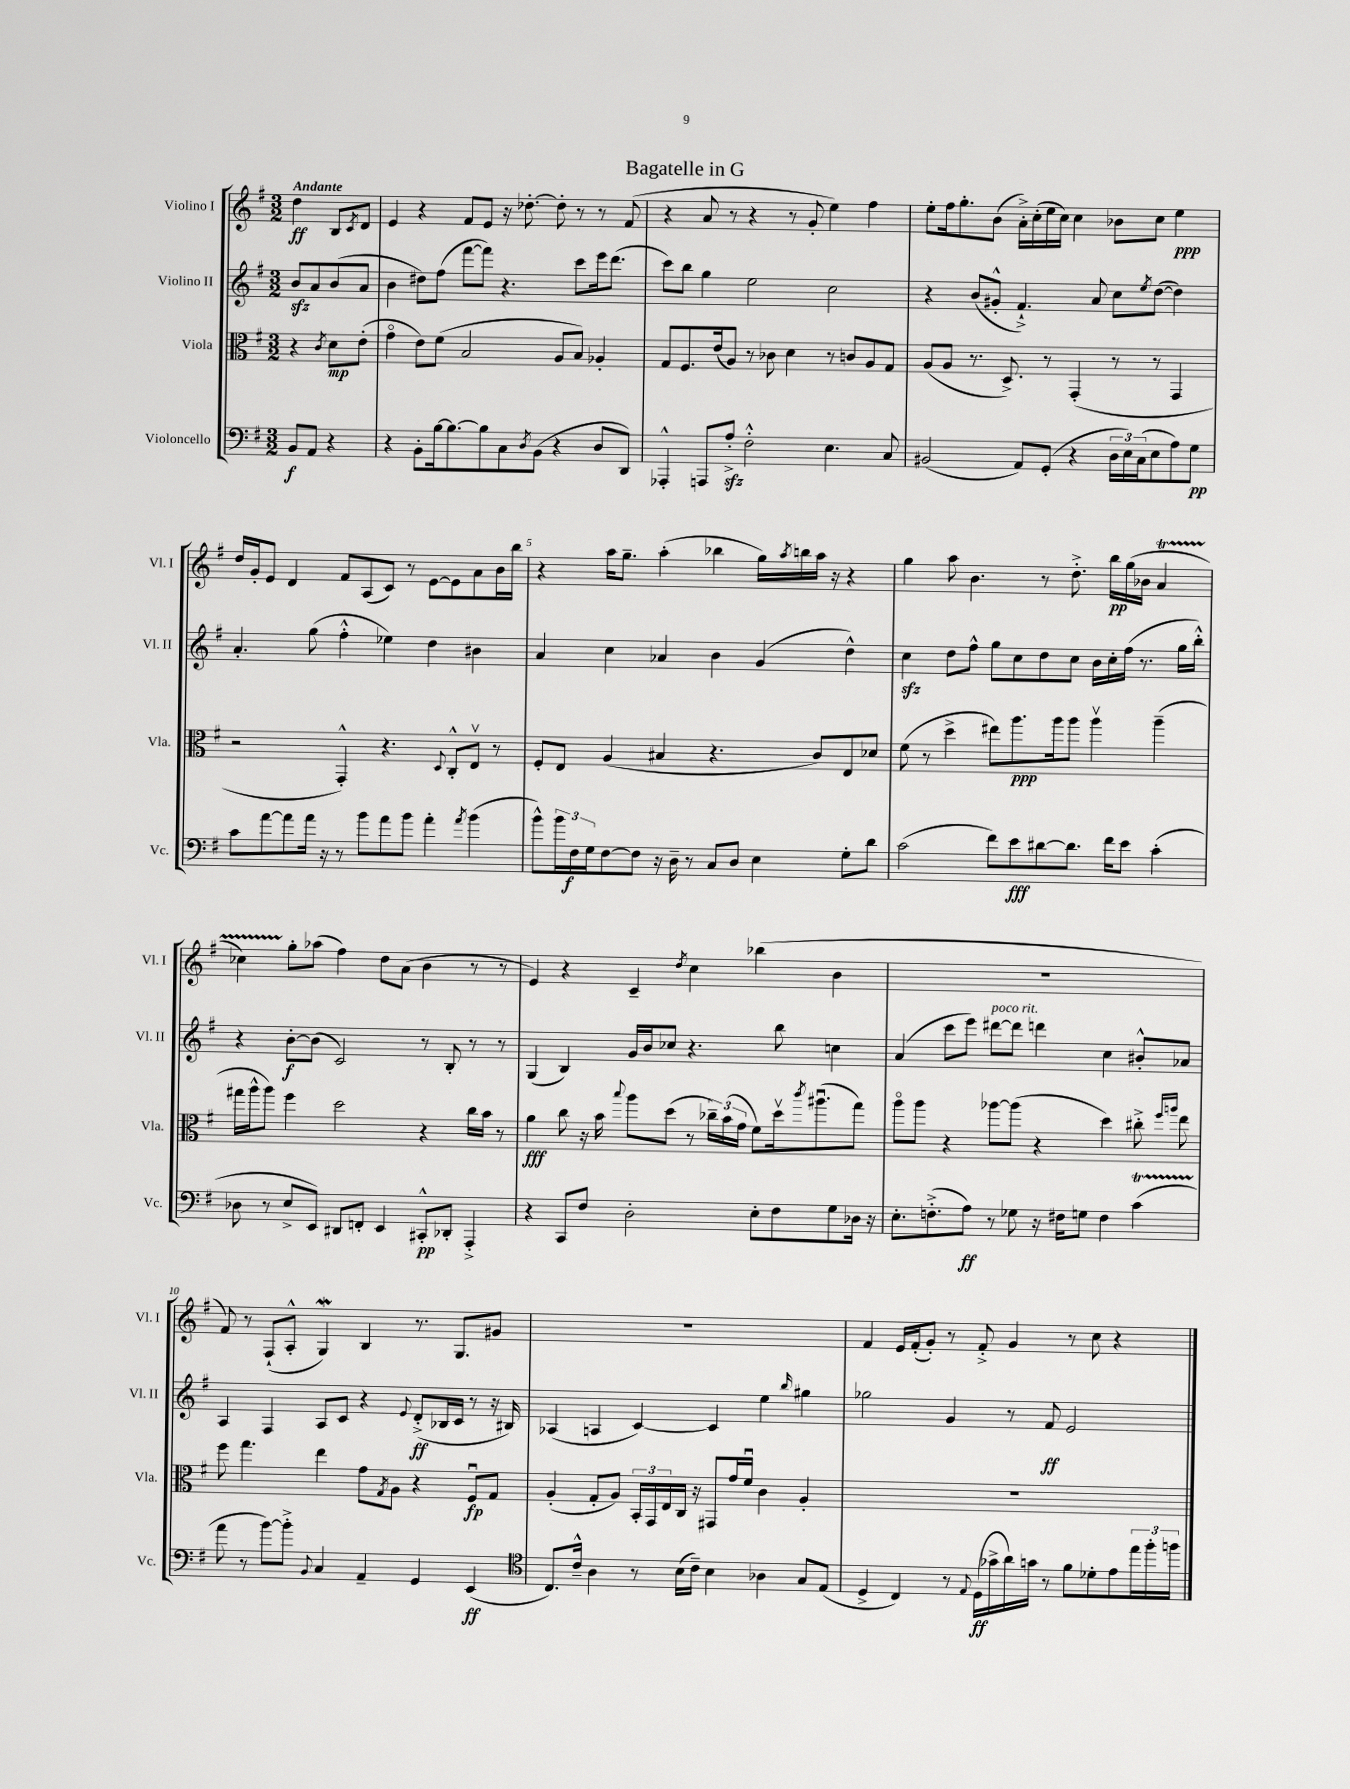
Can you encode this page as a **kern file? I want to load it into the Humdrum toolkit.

**kern	**dynam	**kern	**dynam	**kern	**dynam	**kern	**dynam
*part4	*part4	*part3	*part3	*part2	*part2	*part1	*part1
*staff4	*staff4	*staff3	*staff3	*staff2	*staff2	*staff1	*staff1
*I"Violoncello	*	*I"Viola	*	*I"Violino II	*	*I"Violino I	*
*I'Vc.	*	*I'Vla.	*	*I'Vl. II	*	*I'Vl. I	*
*clefF4	*	*clefC3	*	*clefG2	*	*clefG2	*
*k[f#]	*	*k[f#]	*	*k[f#]	*	*k[f#]	*
*M3/2	*	*M3/2	*	*M3/2	*	*M3/2	*
=	=	=	=	=	=	=	=
!	!	!	!	!	!	!LO:TX:a:B:t=Andante	!
8BB/L	f	4r	.	8bzz/L	.	4dd\	ff
8AA/J	.	.	.	8a/	.	.	.
.	.	8qc/	.	.	.	.	.
4r	.	8d\L	mp	(8b/	.	8B/L	.
.	.	.	.	.	.	8qc/	.
.	.	(8e'\J	.	8a/J	.	8d/J	.
=1	=1	=1	=1	=1	=1	=1	=1
4r	.	4g\	.	4b\	.	4e/	.
8BB'\L	.	8e\L)	.	8dd#X\L)	.	4r	.
[16B\k	.	(8f#\J	.	(8ff#\J	.	.	.
8.B\_	.	.	.	.	.	.	.
.	.	2B/	.	[8fff#\L	.	8f#/L	.
8B\]	.	.	.	8fff#\J])	.	8e/J	.
8C\	.	.	.	4.r	.	16r	.
.	.	.	.	.	.	[8.dd-X'\	.
8qD/	.	.	.	.	.	.	.
(8BB\J	.	.	.	.	.	.	.
4r	.	8A/L	.	.	.	8dd-'\]	.
.	.	8B/J)	.	8ccc\L	.	8r	.
8D/L	.	4A-X'/	.	16eee\k	.	8r	.
.	.	.	.	(8.ddd\J	.	.	.
8DD/J)	.	.	.	.	.	(8f#/	.
=2	=2	=2	=2	=2	=2	=2	=2
4AAA-X'^^/	.	8G/L	.	8ccc\L)	.	4r	.
.	.	8.F#/	.	8bb\J	.	.	.
8AAAn/L	.	.	.	4gg\	.	8a/	.
.	.	(16e/k	.	.	.	.	.
8Azz'^/J	.	8A/J)	.	.	.	8r	.
2F#'^^\	.	8r	.	2ee\	.	4r	.
.	.	8c-X\	.	.	.	.	.
.	.	4d\	.	.	.	8r	.
.	.	.	.	.	.	8g'/	.
4.E\	.	8r	.	2cc\	.	4ee\)	.
.	.	8cn/L	.	.	.	.	.
.	.	8A/	.	.	.	4ff#\	.
8C/	.	8G/J	.	.	.	.	.
=3	=3	=3	=3	=3	=3	=3	=3
(2BB#X/	.	(8A/L	.	4r	.	8ee'\L	.
.	.	8A/J	.	.	.	16ff#\k	.
.	.	.	.	.	.	8.gg'\	.
.	.	8.r	.	(8b/L	.	.	.
.	.	.	.	8g#X'^^/J	.	(8b\J	.
.	.	8.D^/)	.	.	.	.	.
8AA/L)	.	.	.	4.f#`^/)	.	16a'^\LL)	.
.	.	.	.	.	.	(16cc'\	.
(8GG'/J	.	8r	.	.	.	16ee\	.
.	.	.	.	.	.	16cc\JJ)	.
4r	.	(4GG'/	.	.	.	4cc\	.
.	.	.	.	8a/	.	.	.
24D\LL	.	8r	.	8cc\L	.	8b-X\L	.
24E\)	.	.	.	.	.	.	.
(24C\J	.	.	.	.	.	.	.
.	.	.	.	8qee/	.	.	.
8E\	.	8r	.	([8dd\J	.	8cc\J	.
8A\)	.	4GG/	.	4dd\])	.	4ee\	ppp
8G\J	pp	.	.	.	.	.	.
!!LO:LB:g=z
=4	=4	=4	=4	=4	=4	=4	=4
8c\L	.	2r	.	4.a'/	.	16dd/LL	.
.	.	.	.	.	.	16g'/J	.
[8a\	.	.	.	.	.	8e/J	.
8a\]	.	.	.	.	.	4d/	.
16a\Jk	.	.	.	(8gg\	.	.	.
16r	.	.	.	.	.	.	.
8r	.	4GG'^^/)	.	4ff#'^^\	.	8f#/L	.
8b\L	.	.	.	.	.	(8A/	.
8a\	.	4.r	.	4ee-X\)	.	8c/J)	.
8b\J	.	.	.	.	.	8r	.
4a'\	.	.	.	4dd\	.	[8e\L	.
.	.	8qqD/	.	.	.	.	.
.	.	8C'^^/L	.	.	.	8e\]	.
8qa/	.	.	.	.	.	.	.
(4b\	.	8Ev/J	.	4b#X\	.	8a\	.
.	.	8r	.	.	.	16b\L	.
.	.	.	.	.	.	16bb\JJ	.
=5	=5	=5	=5	=5	=5	=5	=5
8b^^\L)	.	8F#'/L	.	4a/	.	4r	.
24b\L	.	8E/J	.	.	.	.	.
24F#\	f	.	.	.	.	.	.
24G\J	.	.	.	.	.	.	.
[8F#\	.	(4A/	.	4cc\	.	16aa\KL	.
.	.	.	.	.	.	8.gg~\J	.
8F#\J]	.	.	.	.	.	.	.
16r	.	4B#X/	.	4a-X/	.	(4aa'\	.
16D~\	.	.	.	.	.	.	.
8r	.	.	.	.	.	.	.
8C/L	.	4.r	.	4b\	.	4bb-X\	.
8D/J	.	.	.	.	.	.	.
4E\	.	.	.	(4g/	.	16gg\LL)	.
.	.	.	.	.	.	8qaa/	.
.	.	.	.	.	.	16bbn\	.
.	.	8c/L)	.	.	.	16aa\JJ	.
.	.	.	.	.	.	16r	.
8G'\L	.	8E/	.	4dd^^\)	.	4r	.
8d\J	.	8d-X/J	.	.	.	.	.
=6	=6	=6	=6	=6	=6	=6	=6
(2c\	.	(8f#\	.	4cczz\	.	4gg\	.
.	.	8r	.	.	.	.	.
.	.	4dd^\	.	8dd\L	.	8aa\	.
.	.	.	.	8ff#^^\J	.	4.b\	.
8f#\L)	.	8ee#X\L)	.	8gg\L	.	.	.
8e\	fff	8.aa\	ppp	8cc\	.	.	.
[8d#X\	.	.	.	8dd\	.	8r	.
.	.	16aa\k	.	.	.	.	.
8.d#\J]	.	8aa\J	.	8cc\J	.	8.dd'^\	.
.	.	4aav\	.	16b\LL	.	.	.
16f#\KL	.	.	.	16cc'\	.	16bb\LL	pp
8e\J	.	.	.	(16ff#\JJ	.	(16gg\	.
.	.	.	.	8.r	.	16b-X\JJ	.
(4c'\	.	(4aa~\	.	.	.	4aT/	.
.	.	.	.	16gg\LL	.	.	.
.	.	.	.	16bb'^^\JJ)	.	.	.
!!LO:LB:g=z
=7	=7	=7	=7	=7	=7	=7	=7
8D-X\	.	16gg#X\LL	.	4r	.	4cc-XTTT\)	.
.	.	16aa^^\J	.	.	.	.	.
8r	.	8aa\J)	.	.	.	.	.
8E^/L	.	4ff#\	.	[8b'\L	f	8gg'\L	.
8EE/J)	.	.	.	(8b\J]	.	(8aa-X\J	.
8DD#X/L	.	2dd\	.	2c/)	.	4ff#\)	.
8FFn'/J	.	.	.	.	.	.	.
4EE/	.	.	.	.	.	8dd\L	.
.	.	.	.	.	.	(8a\J	.
8CC#X'^^/L	pp	4r	.	8r	.	4b\	.
8DD-X'/J	.	.	.	8B'/	.	.	.
4AAA'^/	.	16cc\LL	.	8r	.	8r	.
.	.	16b\JJ	.	.	.	.	.
.	.	8r	.	8r	.	8r	.
=8	=8	=8	=8	=8	=8	=8	=8
4r	.	4a\	fff	(4G/	.	4e/)	.
8CC/L	.	8cc\	.	4B/)	.	4r	.
8F#/J	.	16r	.	.	.	.	.
.	.	16b\	.	.	.	.	.
.	.	8qqbb/	.	.	.	.	.
2D'\	.	8aa\L	.	16g/LL	.	4c~/	.
.	.	.	.	16b/J	.	.	.
.	.	(8dd\J	.	8cc-X/J	.	.	.
.	.	.	.	.	.	8qdd/	.
.	.	8r	.	4.r	.	4cc\	.
.	.	24cc-X~\LL)	.	.	.	.	.
.	.	(24b\	.	.	.	.	.
.	.	24g\JJ	.	.	.	.	.
8E'\L	.	8f#\L)	.	.	.	(4bb-X\	.
8F#\	.	16ddv\k	.	8bb\	.	.	.
.	.	8qccc/	.	.	.	.	.
.	.	(8.aa#Xu\	.	.	.	.	.
8G\	.	.	.	4ccn\	.	4b\	.
16D-X\Jk	.	8gg\J)	.	.	.	.	.
16r	.	.	.	.	.	.	.
=9	=9	=9	=9	=9	=9	=9	=9
8.E'\L	.	8aa\L	.	(4a/	.	1.r	.
.	.	8aa\J	.	.	.	.	.
(8.Fn'^\	.	.	.	.	.	.	.
.	.	4r	.	8ccc\L	.	.	.
8A\J)	ff	.	.	8eee\J)	.	.	.
!	!	!	!	!LO:TX:a:i:t=poco rit.	!	!	!
8r	.	[8aa-X\L	.	[8ddd#X\L	.	.	.
8G-X\	.	(8aa-\J]	.	8ddd#\J]	.	.	.
16r	.	4r	.	4dddn\	.	.	.
16F#X\KL	.	.	.	.	.	.	.
8Gn\J	.	.	.	.	.	.	.
4F#\	.	4dd\)	.	4cc\	.	.	.
(4cT\	.	8cc#X'^\	.	8b#X'^^/L	.	.	.
.	.	16qqff#/LL	.	.	.	.	.
.	.	16qqaan/JJ	.	.	.	.	.
.	.	8ee\	.	8a-X/J	.	.	.
!!LO:LB:g=z
=10	=10	=10	=10	=10	=10	=10	=10
8a\	.	8ff#\	.	4A/	.	8f#/)	.
8r	.	4.gg\	.	.	.	8r	.
[8b\L)	.	.	.	4F#/	.	(8F#`/L	.
8b'^\J]	.	.	.	.	.	8A'^^/J	.
8qqBB/	.	.	.	.	.	.	.
4C/	.	4ee\	.	8A/L	.	4Gw/)	.
.	.	.	.	8c/J	.	.	.
4AA~/	.	8g\L	.	4r	.	4B/	.
.	.	8qG/	.	.	.	.	.
.	.	8A\J	.	.	.	.	.
.	.	.	.	8qqe/	.	.	.
4GG/	.	4r	.	(8d'^/L	ff	8.r	.
.	.	.	.	16B-X/L	.	.	.
.	.	.	.	16c/JJ	.	8.G/L	.
(4EE/	ff	8F#u/L	fp	8r	.	.	.
.	.	8G/J	.	16r	.	8g#X/J	.
.	.	.	.	16B#X/)	.	.	.
=11	=11	=11	=11	=11	=11	=11	=11
*clefC4	*	*	*	*	*	*	*
8.C/L)	.	(4A'/	.	(4A-X/	.	1.r	.
16c~^^/Jk	.	.	.	.	.	.	.
4A\	.	8G'/L	.	4An/	.	.	.
.	.	8A/J)	.	.	.	.	.
8r	.	24BB'/LL	.	[4c/)	.	.	.
.	.	24GG/	.	.	.	.	.
.	.	24E/	.	.	.	.	.
(16B\LL	.	16C/JJ	.	.	.	.	.
16c~\JJ)	.	16r	.	.	.	.	.
4B\	.	8GG#X/L	.	4c/]	.	.	.
.	.	16g/L	.	.	.	.	.
.	.	16f#u/JJ	.	.	.	.	.
4A-X\	.	4c\	.	4ee\	.	.	.
.	.	.	.	16qqbb/	.	.	.
8G/L	.	4A'/	.	4gg#X\	.	.	.
(8E/J	.	.	.	.	.	.	.
=12	=12	=12	=12	=12	=12	=12	=12
4D^/	.	1.r	.	2gg-X\	.	4f#/	.
4C/)	.	.	.	.	.	16e/LL	.
.	.	.	.	.	.	(16f#'/J	.
.	.	.	.	.	.	8g'/J)	.
8r	.	.	.	4g/	.	8r	.
8qqE/	.	.	.	.	.	.	.
(16D\LL	ff	.	.	.	.	8f#'^/	.
16g-X^\	.	.	.	.	.	.	.
16a\)	.	.	.	8r	.	4g/	.
16gn\JJ	.	.	.	.	.	.	.
8r	.	.	.	8f#/	ff	.	.
8f#\L	.	.	.	2e/	.	8r	.
8d-X'\	.	.	.	.	.	8cc\	.
8e\	.	.	.	.	.	4r	.
24ee\L	.	.	.	.	.	.	.
24ff#'\	.	.	.	.	.	.	.
24ffn\JJ	.	.	.	.	.	.	.
==	==	==	==	==	==	==	==
*-	*-	*-	*-	*-	*-	*-	*-
